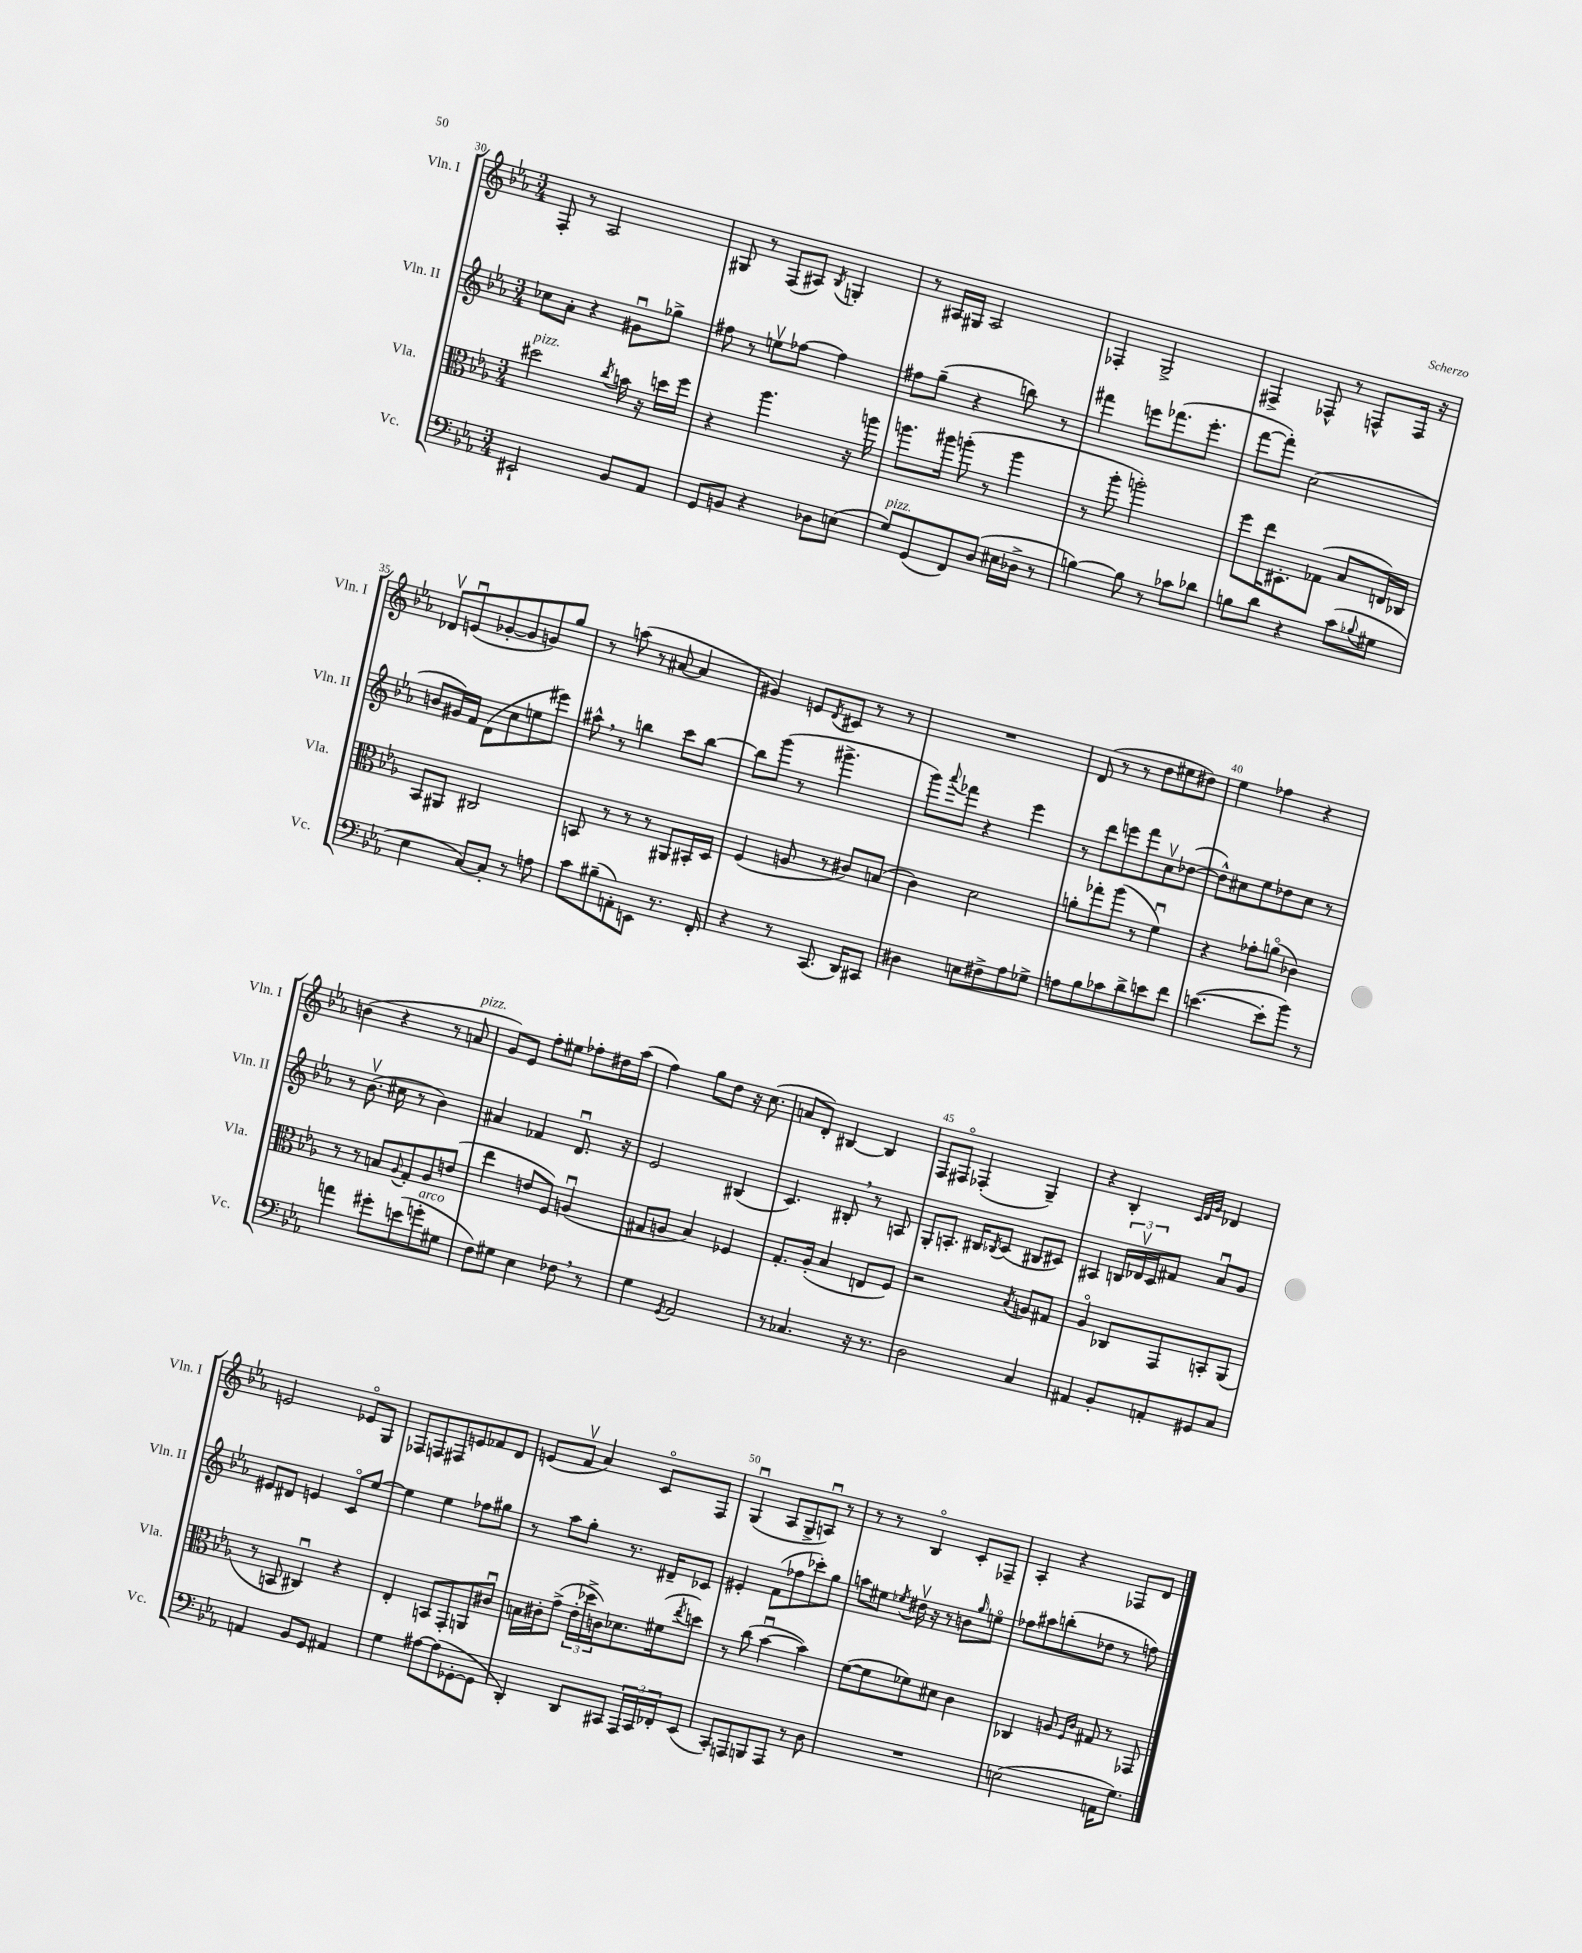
<<
\new StaffGroup <<
\new Staff = "s0" \with { instrumentName = "Vln. I" shortInstrumentName = "Vln. I" } {
    \clef treble \key ees \major \numericTimeSignature \time 3/4
    f8-. r8 aes2 |
    gis8 r8 f8( ais8) \acciaccatura { bes8 } g4-. |
    r8 ais16 gis16 ais2 |
    fes4-. g2-> |
    fis4-> fes8-^ r8 f8-^ f16 r16 |
    des'8\upbow e'8\downbow( ges'8~-. ges'8 g'8) g''8 |
    r8 a''8( r8 ais'8~ ais'4 |
    gis'4) e'8 \acciaccatura { d'8 } cis'8 r8 r8 |
    R2. |
    d'8( r8 r8 d''8 eis''8 dis''8) |
    ees''4 fes''4 r4 |
    b'4( r4 r8 a'8^\markup { \italic "pizz." } |
    g'8) ees'8 f''8-. eis''8 fes''8-. dis''16 aes''16( |
    f''4) g''8 d''8 r16 c''8.( |
    a'8 d'8-.) bis4~ bis4 |
    f8 fis8\flageolet fes4-.( g4--) |
    r4 bes4-. \grace { c'32 d'32 g'32 } des'4 |
    e'2 ees'8\flageolet g8 |
    fes8 f8 fis8 e'8 fes'8 d'8 |
    e'8( f'8\upbow aes'4) c'8\flageolet f8 |
    g4\downbow( aes8 g8-> a8\downbow) r8 |
    r8 r8 bes4\flageolet c'8-. fes8-- |
    aes4-. r4 fes8 d'8 \bar "|." |
}
\new Staff = "s1" \with { instrumentName = "Vln. II" shortInstrumentName = "Vln. II" } {
    \clef treble \key ees \major \numericTimeSignature \time 3/4
    ces''8 aes'8-. r4 gis'8\downbow ges''8-> |
    fis''8 r8 e''8\upbow fes''8~ fes''4 |
    fis''8 g''8--( r4 b''8) r8 |
    fis'''4 e'''8 fes'''8.( e'''8.-. |
    f'''8~ f'''8-.) c''2( |
    b'8 gis'16) f'16 d'8( c''8 e''8 eis'''8) |
    ais''8-^ \breathe r8 b''4 c'''8 b''8~ |
    b''8 g'''8( r8 gis'''4.-> |
    g'''8) \appoggiatura { aes'''8 } fes'''8 r4 ees'''4 |
    r8 d'''8 e'''8 f'''8 c''8\upbow des''8~( |
    des''8-^) cis''8 ees''8 des''8 cis''8 r8 |
    r8 bes'8.\upbow( cis''16 r8 bes'4) |
    ais'4 fes'4 d'8.\downbow r16 |
    ees'2 bis4( |
    c'4.) bis8-. \breathe r8 a8 |
    g8-. a8.-. bis16 \acciaccatura { bes8 } c'8( bis8 cis'8) |
    ais4 \tuplet 3/2 { b16 des'16\upbow c'16 } fis'8 aes'8\downbow g'8 |
    eis'8 dis'8 e'4 c'8\flageolet ees''8~ |
    ees''4 ees''4 fes''8 gis''8 |
    r8 aes''8 g''8-. r8. dis'16-- ces'8 |
    eis'4-. f'8( fes''8 ces'''8-.) g''8 |
    a''8 eis''8 \acciaccatura { ees''8 } dis''16\upbow r16 r8 b'8 \grace { g''16 } e''8\flageolet |
    fes''8 ais''8 b''8-.( des''8 r8 f''8) \bar "|." |
}
\new Staff = "s2" \with { instrumentName = "Vla." shortInstrumentName = "Vla." } {
    \clef alto \key ees \major \numericTimeSignature \time 3/4
    dis''2^\markup { \italic "pizz." } \acciaccatura { c''8 } b'16 r16 d''16 f''16 |
    r4 aes''4. r16 a''16 |
    a''8. ais''16 a''8-.( r8 a''4 |
    r8 aes''8-. a''2-.) |
    f''8 ees''16 dis8.-. ges8( bes8 e16) ces16 |
    bes,8 ais,8 cis2 |
    b,8 r8 r8 r8 ais,8 bis,16-. d16 |
    f4( a8 r8 cis'8) b8( |
    c'4) d'2 |
    a'8-. ges''8-. aes''8( r8 f'4\downbow) |
    r4 ges'8-. a'8\flageolet( ces'4) |
    r8 r8 b8 \appoggiatura { aes8 } g8-. aes8 e'8( |
    ees''4 e'8 f8) a4\downbow( |
    gis8 a8 bes4) fes4 |
    g8.-. aes16-.( bes4 e8 f8) |
    r2 \acciaccatura { bes8 } a8 gis8 |
    aes4\flageolet ces8 g,8 b,8-. aes,8( |
    r8 b,8 cis4\downbow) r4 |
    ees4-. b,8 g,8-. a,8 cis'8\downbow |
    b16 cis'16-. g'8->( \tuplet 3/2 { ees'16-. des''16-> c'16) } des'8. fis'16( \acciaccatura { ees''8 } d''8) |
    r8 c''8( bes'4~\downbow bes'4) |
    f'8~( f'8 fes'8) dis'8 c'4 |
    ces4 a8 \grace { f16 c'16 } gis8 r8 ges,8 \bar "|." |
}
\new Staff = "s3" \with { instrumentName = "Vc." shortInstrumentName = "Vc." } {
    \clef bass \key ees \major \numericTimeSignature \time 3/4
    eis,2-! bes,8 aes,8 |
    g,8 b,8 r4 des8 e8( |
    g8^\markup { \italic "pizz." }) g,8( f,8) d8( eis16 des16-> r8 |
    b4~) b8 r8 ces'8 des'8 |
    b8 d'8 r4 c'8( \appoggiatura { bes8 } gis8 |
    ees4 c8~) c8-. r8 a8 |
    c'8 bis8--( a,8-.) e,8 r8. f,16-. |
    r4 r8 c,8.( d,16) cis,8 |
    dis4 e8 fis8-> aes8 ges8-> |
    a8 bes8 ces'8 d'8-> e'8 f'8 |
    e'4.~( e'8-. bes'8) r8 |
    a'4 gis'8-. e'8( g'8-.^\markup { \italic "arco" } gis8 |
    f8) gis8 ees4 fes8 \breathe r8 |
    g4 \acciaccatura { g,8 } aes,2 |
    r8 ces4. r16 r8. |
    d2 c4 |
    ais,4 bes,8-. a,8-. gis,8 c8 |
    a,4 bes,8 g,8 ais,4 |
    g4 ais8~ ais8( ges,8~-. ges,8 |
    d,4-.) d,8 cis,8 \tuplet 3/2 { aes,,16 cis,16 fes,16-. } ees,8( |
    c,8-.) a,,8 b,,8 a,,8 r8 d8 |
    R2. |
    e2( a,16 g8.) \bar "|." |
}
>>
>>
\layout { \context { \Score currentBarNumber = #30 \override BarNumber.break-visibility = ##(#f #t #t) barNumberVisibility = #(every-nth-bar-number-visible 5) } }
